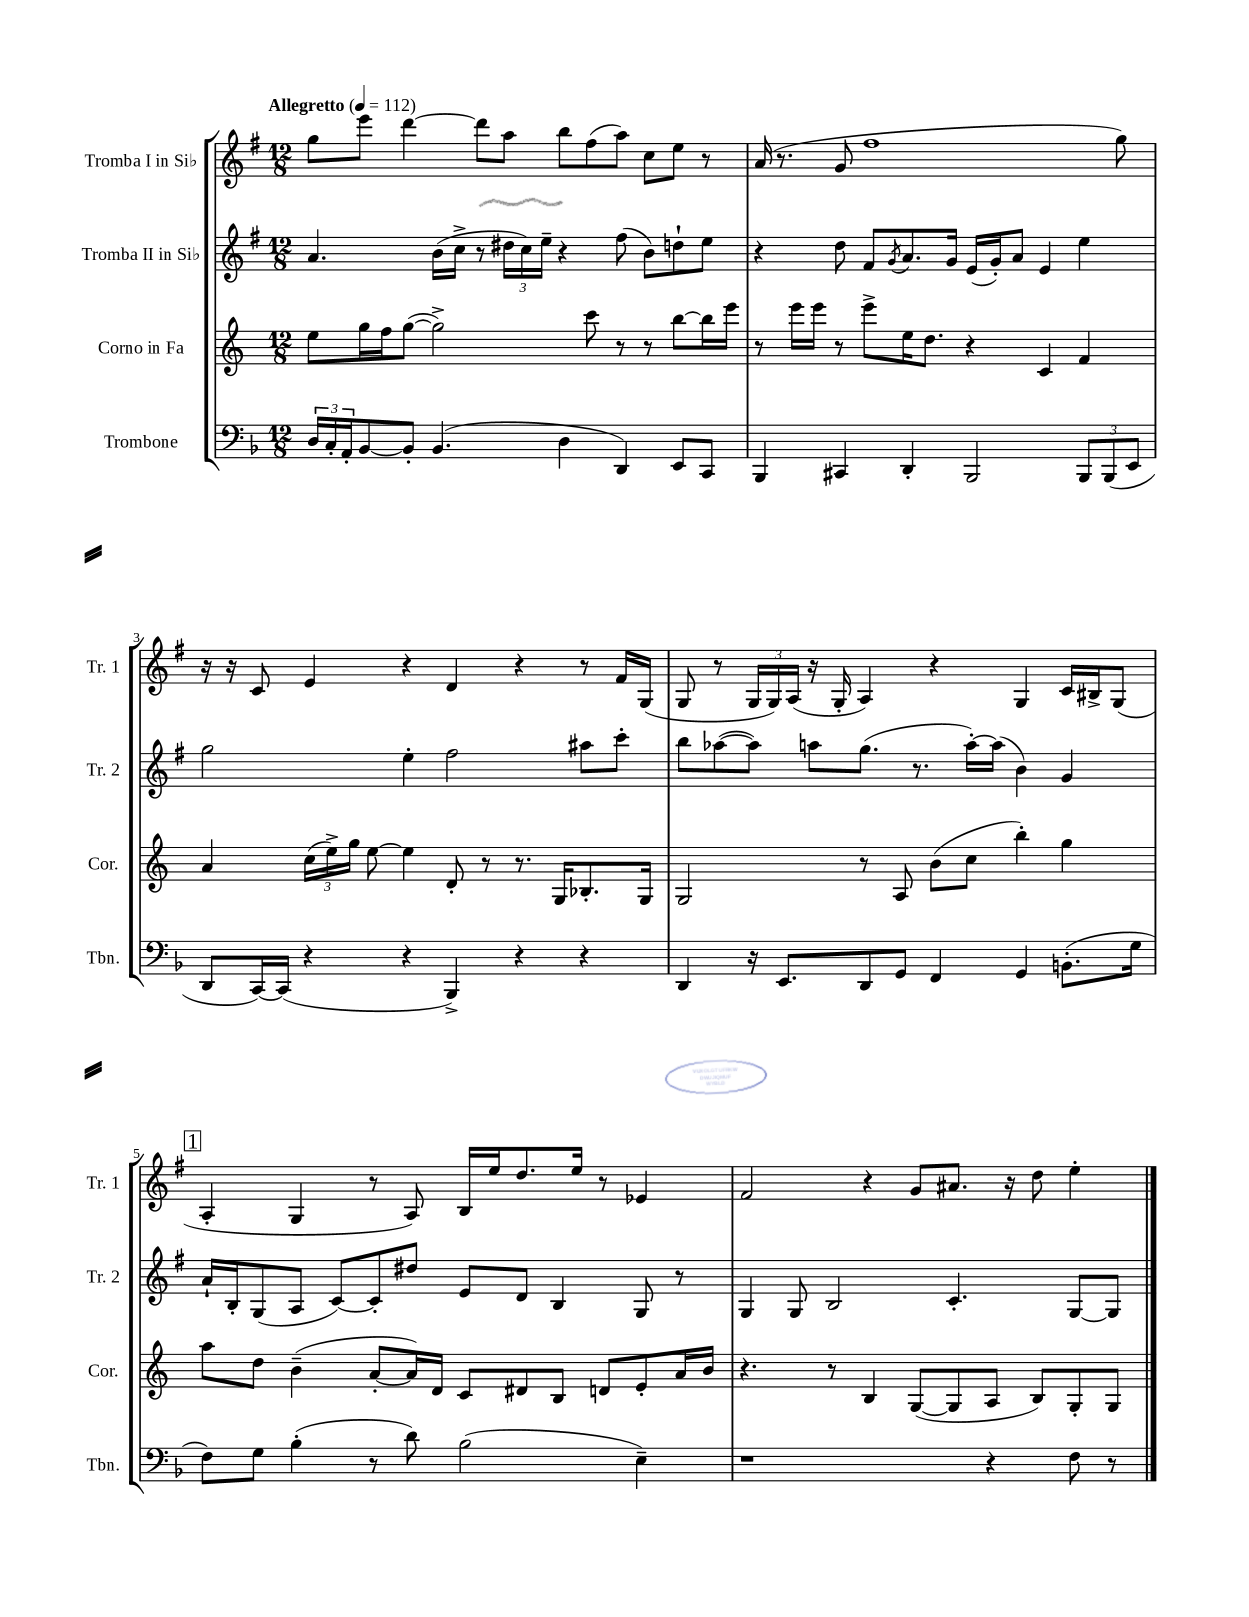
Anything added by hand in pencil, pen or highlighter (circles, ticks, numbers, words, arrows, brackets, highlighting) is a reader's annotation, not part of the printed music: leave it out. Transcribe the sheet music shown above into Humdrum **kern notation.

**kern	**kern	**kern	**kern
*staff4	*staff3	*staff2	*staff1
*clefF4	*clefG2	*clefG2	*clefG2
*k[b-]	*k[]	*k[f#]	*k[f#]
*M12/8	*M12/8	*M12/8	*M12/8
*MM112	*MM112	*MM112	*MM112
24D	8ee	4.a	8gg
24C'	.	.	.
24AA'	.	.	.
[8BB-	16gg	.	8eee
.	16ff	.	.
8BB-']	([8gg	.	[4ddd
(4.BB-	2gg^])	(16b	.
.	.	16cc^	.
.	.	8r	8ddd]
.	.	24dd#	8aa
.	.	24cc)	.
.	.	24ee~	.
4D	.	4r	8bb
.	8ccc	.	(8ff#
4DD)	8r	(8ff#	8aa)
.	8r	8b)	8cc
8EE	[8bb	8dd`	8ee
8CC	16bb]	8ee	8r
.	16eee	.	.
=	=	=	=
4BBB-	8r	4r	(16a
.	.	.	8.r
.	16eee	.	.
.	16eee	.	.
4CC#	8r	8dd	8g
.	8eee^	8f#	1ff#
.	.	8qg	.
4DD'	16ee	8.a	.
.	8.dd	.	.
.	.	16g	.
2BBB-	4r	(16e	.
.	.	16g')	.
.	.	8a	.
.	4c	4e	.
12BBB-	4f	4ee	.
(12BBB-	.	.	.
.	.	.	8gg)
12EE	.	.	.
=	=	=	=
8DD	4a	2gg	16r
.	.	.	16r
[16CC)	.	.	8c
(16CC]	.	.	.
4r	(24cc	.	4e
.	24ee^)	.	.
.	24gg	.	.
.	[8ee	.	.
4r	4ee]	4ee'	4r
4BBB-^)	8d'	2ff#	4d
.	8r	.	.
4r	8.r	.	4r
.	16G	.	.
4r	8.B-'	8aa#	8r
.	.	8ccc'	16f#
.	16G	.	(16G
=	=	=	=
4DD	2G	8bb	8G
.	.	([8aa-	8r
16r	.	8aa-])	24G
.	.	.	24G)
8.EE	.	.	.
.	.	.	(24A
.	.	8aa	16r
.	.	.	16G'
8DD	8r	(8.gg	4A)
8GG	8A	.	.
.	.	8.r	.
4FF	(8b	.	4r
.	8cc	[16aa')	.
.	.	(16aa]	.
4GG	4bb')	4b)	4G
(8.BB'	4gg	4g	16c
.	.	.	16B#^
.	.	.	(8G
16G	.	.	.
=	=	=	=
8F)	8aa	16a`	4A'
.	.	16B'	.
8G	8dd	(8G	.
(4B-'	(4b~	8A	4G
.	.	[8c)	.
8r	[8a'	8c']	8r
8d)	16a])	8dd#	8A)
.	16d	.	.
(2B-	8c	8e	16B
.	.	.	16ee
.	8d#	8d	8.dd
.	8B	4B	.
.	.	.	16ee
.	8d	.	8r
4E~)	8e'	8G	4e-
.	16a	8r	.
.	16b	.	.
=	=	=	=
1r	4.r	4G	2f#
.	.	8G	.
.	8r	2B	.
.	4B	.	4r
.	([8G	.	8g
.	8G]	4.c'	8.a#
4r	8A	.	.
.	.	.	16r
.	8B)	.	8dd
8F	8G'	[8G	4ee'
8r	8G	8G]	.
==	==	==	==
*-	*-	*-	*-
